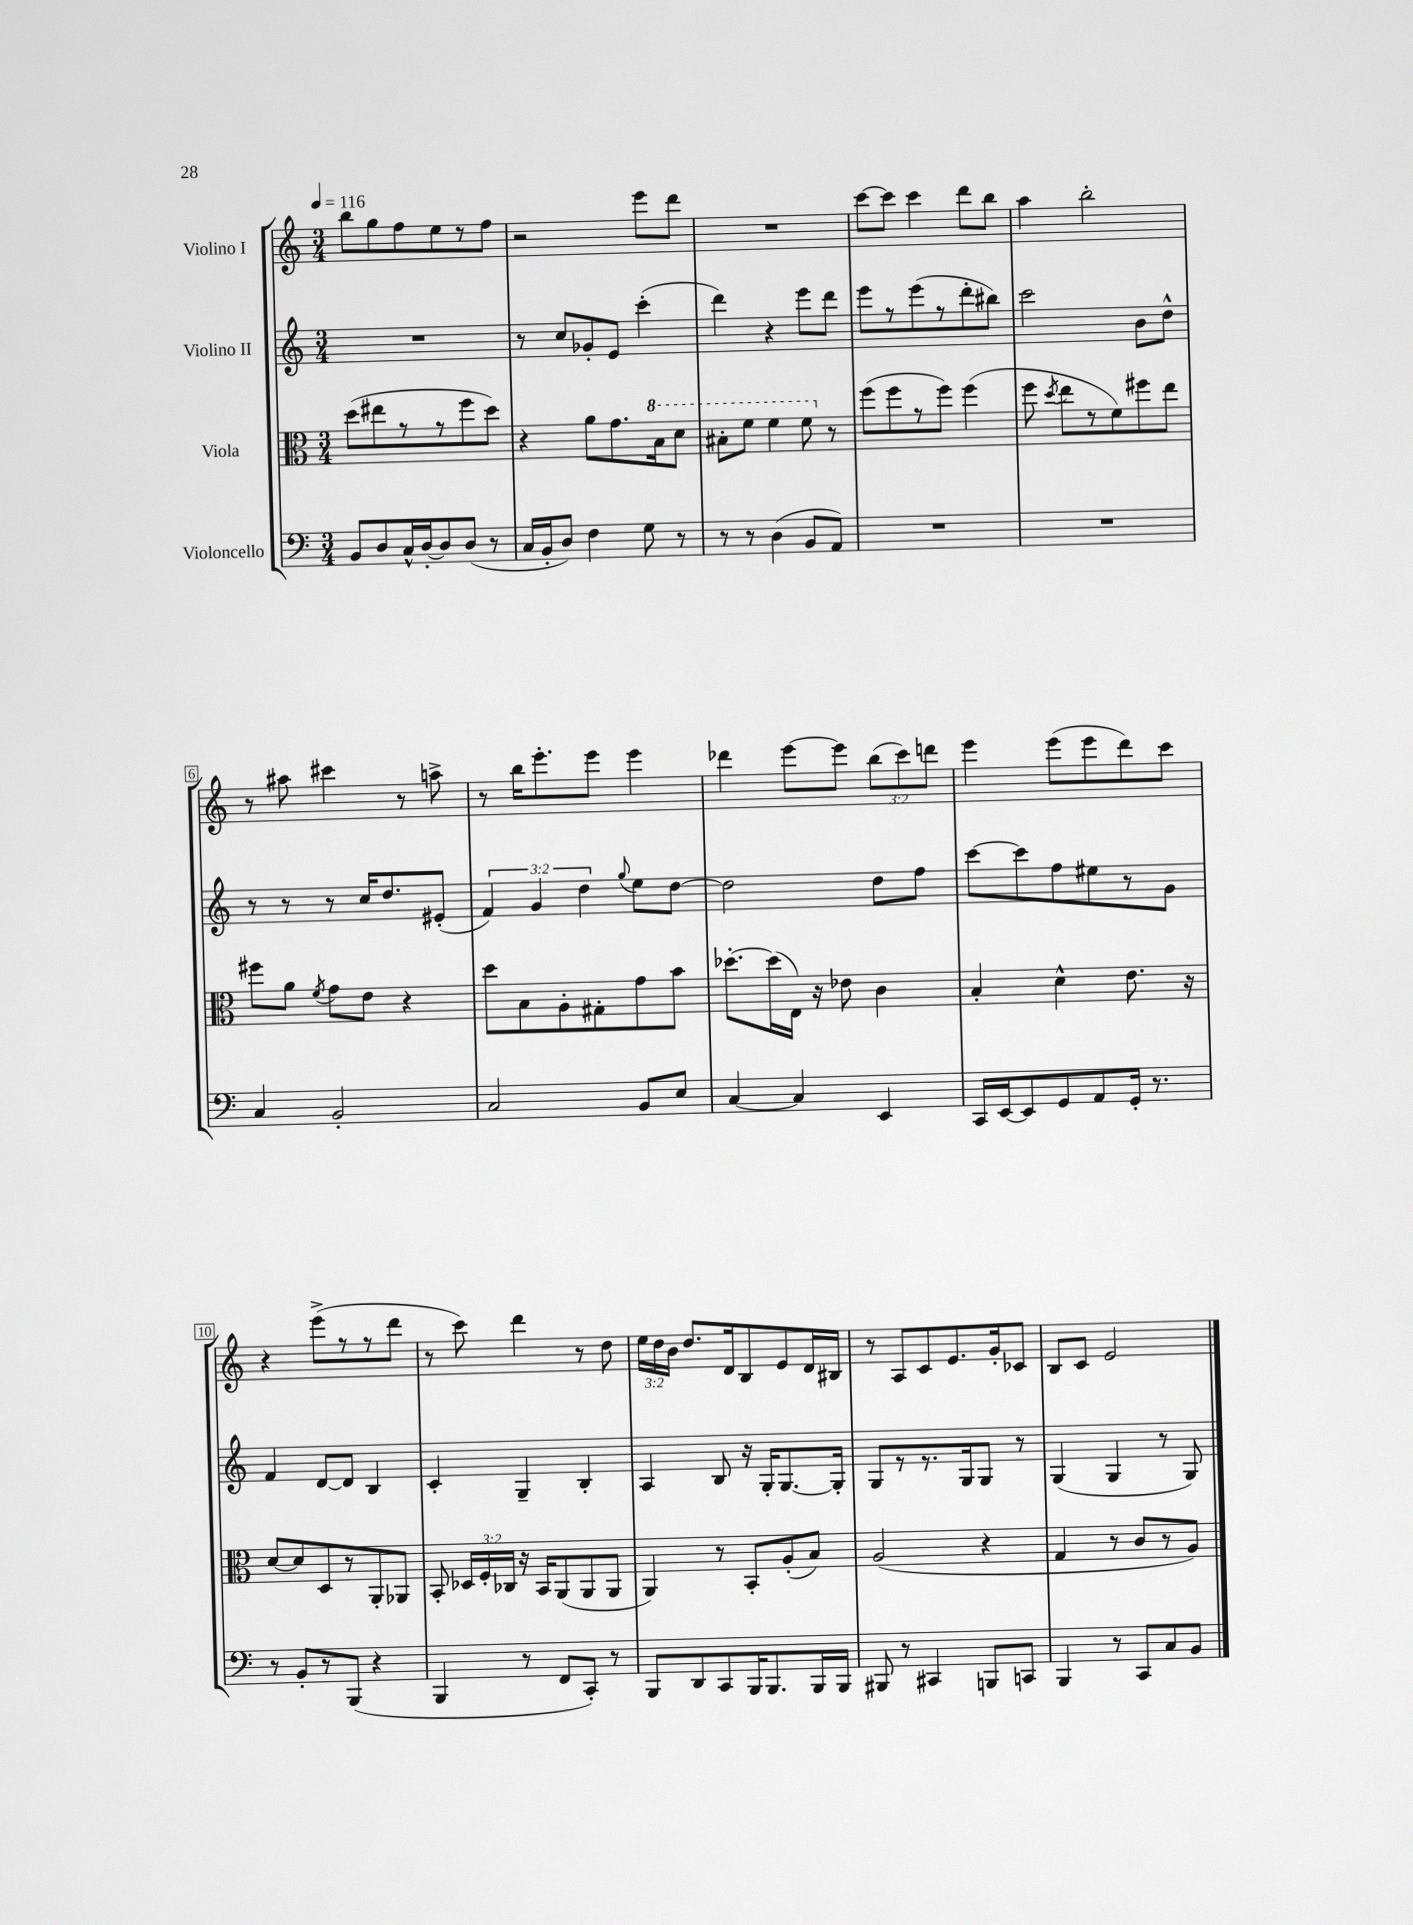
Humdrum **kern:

**kern	**kern	**kern	**kern
*staff4	*staff3	*staff2	*staff1
*clefF4	*clefC3	*clefG2	*clefG2
*k[]	*k[]	*k[]	*k[]
*M3/4	*M3/4	*M3/4	*M3/4
*MM116	*MM116	*MM116	*MM116
8BB/L	(8dd\L	2.r	8bb\L
8D/	8ee#\	.	8gg\
16C^^/L	8r	.	8ff\
[16D'/J	.	.	.
8D/]	8r	.	8ee\
(8D/J	8ff\	.	8r
8r	8dd\J)	.	8ff\J
=	=	=	=
16C/LL	4r	8r	2r
16BB'/J	.	.	.
8D/J)	.	8cc/L	.
4F\	8a\L	8g-'/	.
.	8.g\	8e/J	.
8G\	.	(4ccc'\	8eee\L
.	16b\k	.	.
8r	8dd\J	.	8ddd\J
=	=	=	=
8r	8b#'\L	4ddd\)	2.r
8r	8ff\J	.	.
(4D\	4ff\	4r	.
8BB/L	8ff\	8eee\L	.
8AA/J)	8r	8ddd\J	.
=	=	=	=
2.r	(8ff\L	8eee\L	[8ccc\L
.	8ff\	8r	8ccc\]J
.	8r	(8eee\	4ccc\
.	8ff\J)	8r	.
.	(4ff\	8ddd'\	8ddd\L
.	.	8bb#\J)	8bb\J
=	=	=	=
2.r	8ff\	2ccc\	4aa\
.	8qdd/	.	.
.	8ee\L	.	.
.	8r	.	2bb'\
.	8f\)	.	.
.	8ff#\	8b\L	.
.	8ee\J	8dd^^\J	.
=	=	=	=
4C/	8ff#\L	8r	8r
.	8a\J	8r	8aa#\
.	8qf/	.	.
2BB'/	8g\L	8r	4ccc#\
.	8e\J	16cc/LK	.
.	.	8.dd/	.
.	4r	.	8r
.	.	(8e#'/J	8aa^\
=	=	=	=
2C/	8dd\L	6f/)	8r
.	8B\	.	16bb\LK
.	.	6g/	.
.	.	.	8.eee'\
.	8A'\	.	.
.	.	6dd\	.
.	8G#'\	.	8eee\J
.	.	8qqgg/	.
8BB/L	8g\	8ee\L	4eee\
8E/J	8b\J	[8dd\J	.
=	=	=	=
[4C/	[8.dd-'\L	2dd\]	4ddd-\
.	(16dd-\]L	.	.
4C/]	16E\JJ)	.	[8eee\L
.	16r	.	.
.	8e-\	.	8eee\]J
4EE/	4c\	8dd\L	(12bb\L
.	.	.	12ccc\)
.	.	8ff\J	.
.	.	.	12ddd\J
=	=	=	=
16CC/LL	4B'/	[8ccc\L	4eee\
[16EE/J	.	.	.
8EE/]	.	8ccc\]	.
8GG/	4d^^\	8ff\	(8eee\L
8AA/	.	8ee#\	8eee\
16GG'/Jk	8.e\	8r	8ddd\)
8.r	.	.	.
.	.	8g\J	8ccc\J
.	16r	.	.
=	=	=	=
8r	[8d/L	4f/	4r
8BB'/L	8d/]	.	.
8r	8D/	[8d/L	(8eee^\L
(8BBB/J	8r	8d/]J	8r
4r	8AA'/	4B/	8r
.	8AA-/J	.	8ddd\J
=	=	=	=
4BBB/	8BB'/	4c'/	8r
.	24D-/LL	.	8ccc\)
.	24F'/	.	.
.	24C-/JJ	.	.
8r	16r	4G~/	4ddd\
.	16BB/LK	.	.
8FF/L	(8AA/	.	.
8CC'/J)	8AA/	4B'/	8r
8r	8AA/J	.	8dd\
=	=	=	=
8BBB/L	4AA/)	4A/	24ee\LL
.	.	.	24dd\
.	.	.	24b\JJ
8DD/	.	.	8.dd/L
8CC/	8r	8B/	.
.	.	.	16d/k
16BBB/K	8BB'/L	16r	8B/
8.BBB/	.	16G'/LK	.
.	(8A'/	[8.G/	8e/
16BBB/L	8B/J)	.	16d/L
16BBB/JJ	.	16G'/]Jk	16B#/JJ
=	=	=	=
8BBB#/	(2A/	8G/L	8r
8r	.	8r	8A/L
4CC#/	.	8.r	8c/
.	.	.	8.e/
.	.	16G/k	.
8BBB/L	4r	8G/J	.
.	.	.	16g'/k
8CC/J	.	8r	8c-/J
=	=	=	=
4BBB/	4G/	(4G/	8B/L
.	.	.	8c/J
8r	8r	4G/	2e/
8CC/L	8c/L	.	.
8C/	8r	8r	.
8BB/J	8A/J)	8G/)	.
==	==	==	==
*-	*-	*-	*-
